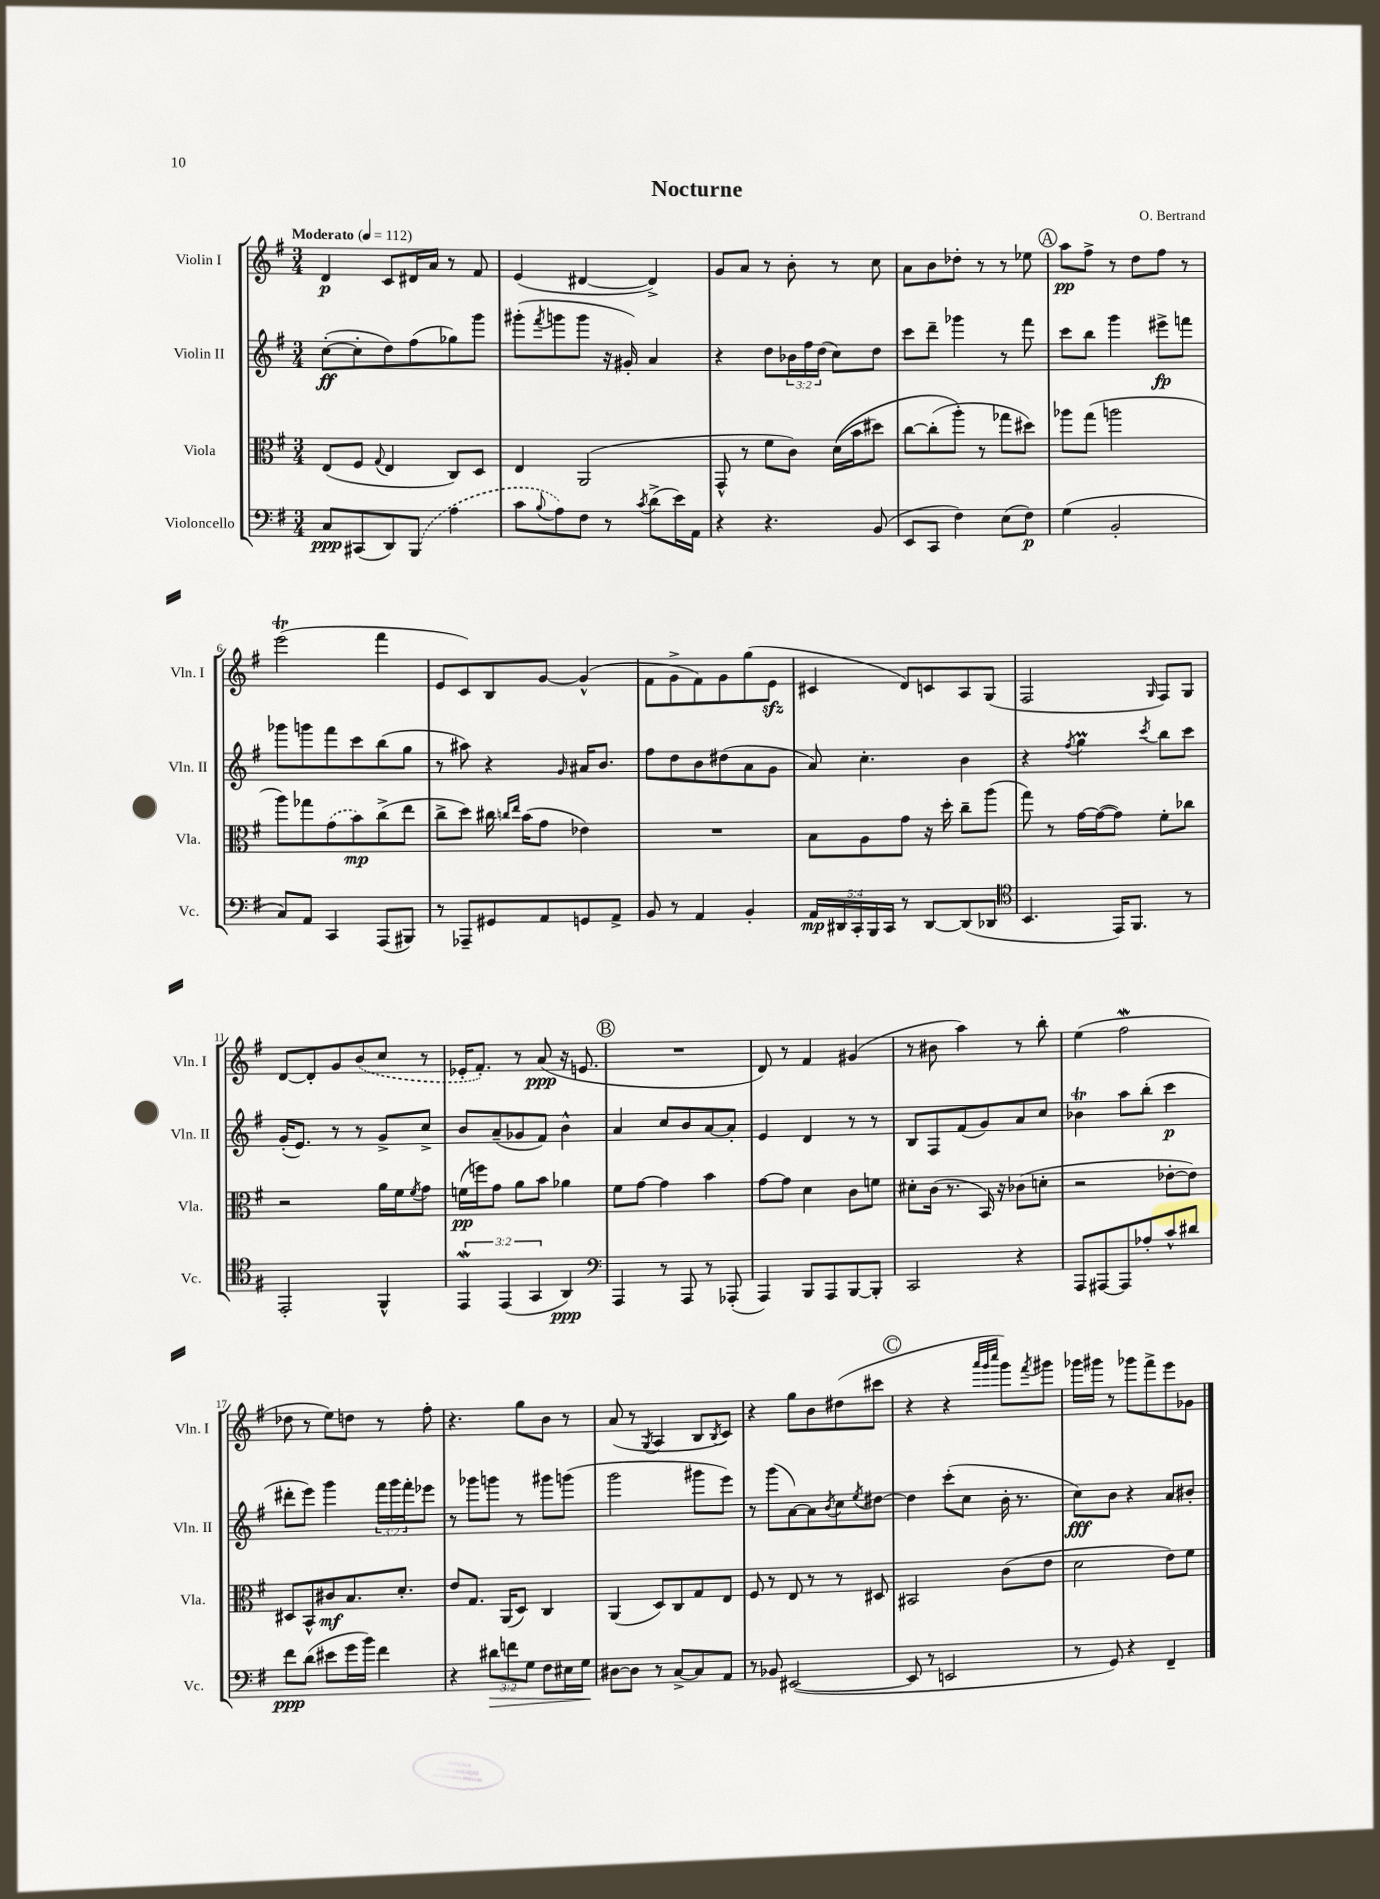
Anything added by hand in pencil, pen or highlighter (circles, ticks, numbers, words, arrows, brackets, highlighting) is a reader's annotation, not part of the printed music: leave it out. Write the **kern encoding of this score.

**kern	**kern	**kern	**kern
*staff4	*staff3	*staff2	*staff1
*clefF4	*clefC3	*clefG2	*clefG2
*k[f#]	*k[f#]	*k[f#]	*k[f#]
*M3/4	*M3/4	*M3/4	*M3/4
*MM112	*MM112	*MM112	*MM112
8C	(8E	([8cc'	4d
(8CC#	8F#	8cc']	.
.	8qqG	.	.
8DD)	4E	8dd)	8c
(8BBB	.	(8ff#	16d#
.	.	.	16a
4A	8C)	8gg-)	8r
.	8D	8ggg	8f#
=	=	=	=
8c	4E	(8ggg#'	(4e
8qqB	.	8qfff#	.
8A)	.	8ggg	.
8F#	(2AA	8ggg	[4d#
8r	.	16r	.
.	.	16g#')	.
8qc	.	.	.
(8d^	.	4a	4d#^])
16e)	.	.	.
16AA	.	.	.
=	=	=	=
4r	8GG^^	4r	8g
.	8r	.	8a
4.r	8f#	8dd	8r
.	8c)	24b-	8b'
.	.	24ff#	.
.	.	(24dd	.
.	&((16d	8cc)	8r
.	16b	.	.
(8BB	8dd#)	8dd	8cc
=	=	=	=
8EE	[8cc	8ccc	8a
8CC	(8cc']	8ddd~	8b
4F#)	8aa'&)	4ggg-	8dd-'
.	8r	.	8r
(8E	8gg-	8r	8r
8F#)	8dd#)	8fff#	8ee-
=	=	=	=
(4G	8aa-	8ccc	8aa
.	(8gg	8bb	8ff#^
2BB'	2aa	4ggg	8r
.	.	.	8dd
.	.	8eee#^	8ff#
.	.	8fff	8r
=	=	=	=
8C)	8aa)	8ggg-	(2eee
8AA	8gg-	8ggg	.
4CC	(8g	8fff#	.
.	8b)	8ccc	.
(8AAA	(8cc^	(8bb	4fff#
8BBB#)	8ee	8gg	.
=	=	=	=
8r	8cc^	8r	8e
8AAA-~	8dd)	8aa#)	8c)
8GG#	16cc#	4r	8B
.	16qqcc	.	.
.	16qqee	.	.
.	(16b	.	.
8AA	8g	.	[8g
.	.	16qqg	.
8GG	4e-)	16a#	(4g^^]
.	.	8.b	.
8AA^	.	.	.
=	=	=	=
8BB	2.r	8ff#	8f#
8r	.	8dd	8g^
4AA	.	8b	8f#)
.	.	(8dd#	8g
4BB'	.	8a	(8gg
.	.	8g	8e
=	=	=	=
20AA	8B	8a)	4c#
20DD#	.	.	.
20CC'	.	.	.
.	8A	4.cc'	.
20BBB	.	.	.
20CC	.	.	.
8r	8g	.	8d)
[8DD#	16r	.	8c
.	16dd'	.	.
(8DD#]	8cc~	4b	8A
8DD-	(8aa	.	(8G
=	=	=	=
*clefC4	*	*	*
4.BB	8gg)	4r	2F#
.	8r	.	.
.	.	8qff#	.
.	[16g	4gg	.
.	(16g_	.	.
16EE)	8g])	.	.
8.FF#	.	.	.
.	.	8qccc	16qqG
.	8f#'	8bb	8F#)
8r	8cc-	8ccc	8G
=	=	=	=
2EE'	2r	(16g'	[8d
.	.	8.e)	.
.	.	.	8d']
.	.	8r	8g
.	.	8r	(8b
4FF#^^	16a	8g^	8cc
.	16f#	.	.
.	8qf#	.	.
.	8g	8cc^	8r
=	=	=	=
6EE	(16f	8b	16e-'
.	16ff)	.	8.f#')
.	8g	(8a~	.
(6EE	.	.	.
.	8a	8g-	8r
6GG	.	.	.
.	8b	8f#)	(8a
4AA)	4a-	4b^^	16r
.	.	.	8.e
=	=	=	=
*clefF4	*	*	*
4AAA	8f#	4a	2.r
.	[8g	.	.
8r	4g]	8cc	.
8AAA	.	8b	.
8r	4b	[8a	.
(8AAA-'	.	8a']	.
=	=	=	=
4AAA)	[8g	4e	8d)
.	8g]	.	8r
8BBB	4d	4d	4f#
8AAA	.	.	.
[8BBB	8c	8r	(4g#
8BBB']	8f	8r	.
=	=	=	=
2CC	8d#'	8B	8r
.	(16c	8F#	8b#
.	8.r	.	.
.	.	(8f#	4aa)
.	16BB)	8g)	.
.	16r	.	.
4r	(8c-	8a	8r
.	8d'	8cc	8bb'
=	=	=	=
8AAA	2r	4b-	(4ee
[8AAA#	.	.	.
8AAA#]	.	8aa	2ff#
8A-'	.	(8bb'	.
8c^^	[8e-'	4ccc	.
8d#	8e-])	.	.
=	=	=	=
8f#	8D#	8ddd#'	8dd-
(8d	8BB^^	8eee)	8r
8e#	8c#	4ggg	8ee)
16g	8.B	.	8dd
16b)	.	.	.
4f#	.	24fff#	8r
.	.	24ggg	.
.	8.d'	.	.
.	.	24fff#'	.
.	.	8eee-	8ff#'
=	=	=	=
4r	8e	8r	4.r
.	8.G	8ggg-	.
12d#	.	8ggg	.
.	(16AA	.	.
12f	.	.	.
.	8D)	8r	8gg
12G	.	.	.
8F#	4C	8ggg#	8b
16E#	.	(8ggg	8r
16G	.	.	.
=	=	=	=
[8D#	(4AA	2ggg	(8a
8D#]	.	.	8r
.	.	.	8qG
8r	8D)	.	4A
[8C^	8C	.	.
8C]	8G	8ggg#	8B
.	.	.	8qB
8AA	8E	8eee)	8c)
=	=	=	=
8r	8F#	8r	4r
8BB-	8r	(8ggg	.
([2EE#	8E	[8a)	8gg
.	8r	8a]	8b
.	.	8qb	.
.	8r	8cc	(8dd#
.	.	8qee	.
.	8D#	[8dd#	8ccc#
=	=	=	=
8EE#]	2BB#	4dd#]	4r
8r	.	.	.
2EE	.	(8ccc'	4r
.	.	8cc	.
.	.	.	32qqaaa
.	.	.	32qqggg
.	.	.	32qqcccc
.	(8c	16b'	8ggg)
.	.	8.r	.
.	.	.	8qfff#
.	8e	.	8ggg#
=	=	=	=
8r	2d	8cc)	16ggg-
.	.	.	16ggg#
8GG)	.	8b	8r
4r	.	4r	8ggg-
.	.	.	8fff#^
4FF#~	8e)	8a	8eee
.	8f#	8b#'	8g-
==	==	==	==
*-	*-	*-	*-
